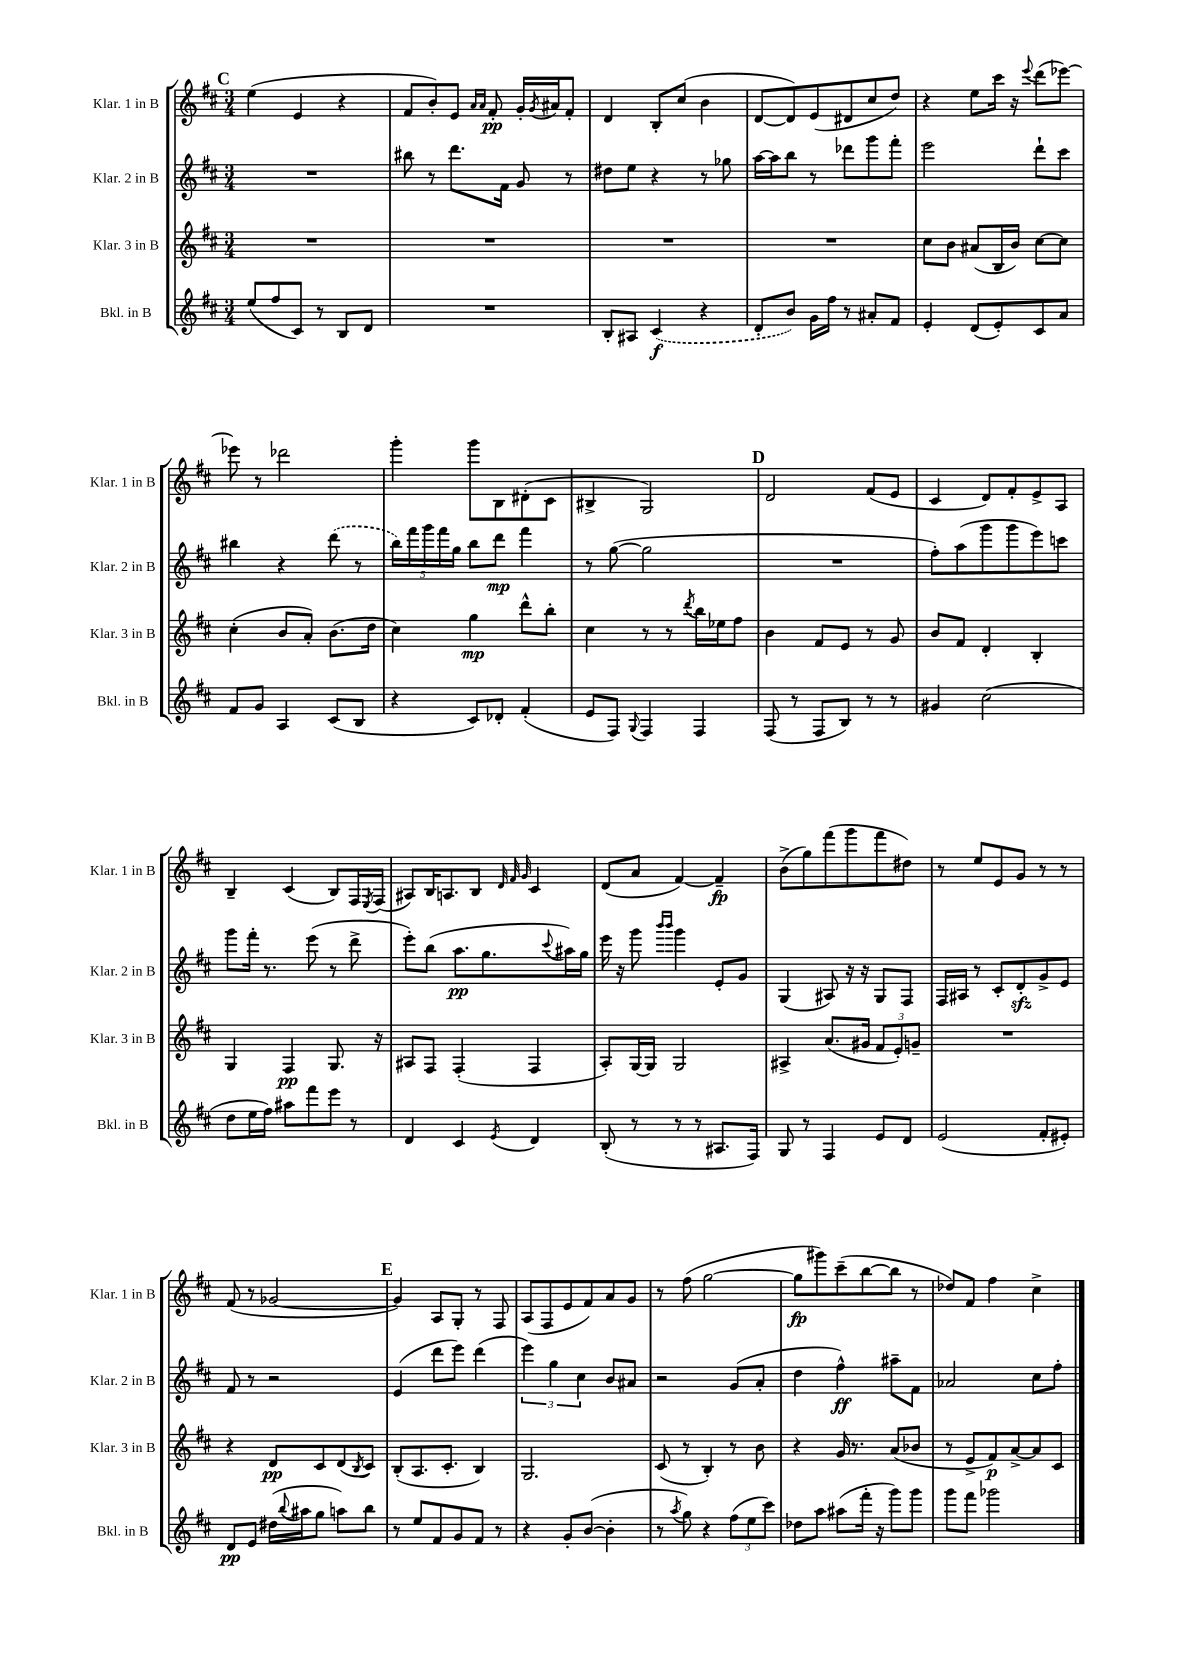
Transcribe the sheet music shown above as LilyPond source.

<<
\new StaffGroup <<
\new Staff = "s0" \with { instrumentName = "Klar. 1 in B" shortInstrumentName = "Klar. 1 in B" } {
    \clef treble \key d \major \numericTimeSignature \time 3/4
    \mark \markup { \bold "C" } e''4( e'4 r4 |
    fis'8 b'8-.) e'8 \grace { a'16 a'16 } fis'8-.\pp g'16-. \acciaccatura { g'8 } ais'16 fis'8-. |
    d'4 b8-. cis''8( b'4 |
    d'8~ d'8) e'8( dis'8 cis''8 d''8) |
    r4 e''8 cis'''16 r16 \appoggiatura { e'''8 } d'''8( ees'''8~) |
    ees'''8 r8 des'''2 |
    g'''4-. g'''8 b8 dis'8-.( cis'8 |
    bis4-> g2) |
    \mark \markup { \bold "D" } d'2 fis'8( e'8 |
    cis'4 d'8) fis'8-. e'8-> a8 |
    b4-- cis'4( b8) fis16 \acciaccatura { e8 } fis16( |
    ais8) b16 a8. b8 \grace { d'32 fis'32 g'32 } cis'4 |
    d'8( a'8 fis'4~) fis'4--\fp |
    b'8->( g''8) fis'''8( g'''8 fis'''8 dis''8) |
    r8 e''8 e'8 g'8 r8 r8 |
    fis'8( r8 ges'2~ |
    \mark \markup { \bold "E" } ges'4) a8 g8-. r8 fis8 |
    a8( fis8 e'8 fis'8) a'8 g'8 |
    r8 fis''8( g''2~ |
    g''8\fp gis'''8) cis'''8--( b''8~ b''8 r8 |
    des''8) fis'8 fis''4 cis''4-> \bar "|." |
}
\new Staff = "s1" \with { instrumentName = "Klar. 2 in B" shortInstrumentName = "Klar. 2 in B" } {
    \clef treble \key d \major \numericTimeSignature \time 3/4
    \mark \markup { \bold "C" } R2. |
    bis''8 r8 d'''8. fis'16 g'8 r8 |
    dis''8 e''8 r4 r8 ges''8 |
    a''16~ a''16 b''8 r8 des'''8 g'''8 fis'''8-. |
    e'''2 d'''8-! cis'''8 |
    bis''4 r4 \once \slurDashed d'''8( r8 |
    \tuplet 5/4 { b''16) fis'''16 g'''16 fis'''16 g''16 } b''8 d'''8\mp fis'''4 |
    r8 g''8~( g''2 |
    \mark \markup { \bold "D" } R2. |
    fis''8-.) a''8( g'''8 g'''8 e'''8) c'''8 |
    g'''8 fis'''16-. r8. e'''8( r8 d'''8-> |
    e'''8-.) b''8( a''8.\pp g''8. \appoggiatura { cis'''8 } ais''16) g''16 |
    e'''16 r16 g'''8 \grace { b'''16 b'''16 } g'''4 e'8-. g'8 |
    g4( ais8) r16 r16 g8 fis8 |
    fis16 ais16 r8 cis'8-. d'8-.\sfz g'8-> e'8 |
    fis'8 r8 r2 |
    \mark \markup { \bold "E" } e'4( d'''8 e'''8) d'''4( |
    \tuplet 3/2 { e'''4) g''4 cis''4 } b'8 ais'8 |
    r2 g'8( a'8-. |
    d''4 fis''4-^\ff) ais''8-- fis'8 |
    aes'2 cis''8 fis''8-. \bar "|." |
}
\new Staff = "s2" \with { instrumentName = "Klar. 3 in B" shortInstrumentName = "Klar. 3 in B" } {
    \clef treble \key d \major \numericTimeSignature \time 3/4
    \mark \markup { \bold "C" } R2. |
    R2. |
    R2. |
    R2. |
    cis''8 b'8 ais'8( b16 b'16) cis''8~ cis''8 |
    cis''4-.( b'8 a'8-.) b'8.( d''16 |
    cis''4) g''4\mp d'''8-^ b''8-. |
    cis''4 r8 r8 \acciaccatura { d'''8 } b''16 ees''16 fis''8 |
    \mark \markup { \bold "D" } b'4 fis'8 e'8 r8 g'8 |
    b'8 fis'8 d'4-. b4-. |
    g4 fis4\pp g8. r16 |
    ais8 fis8 fis4-.( fis4 |
    a8-.) g16~ g16 g2 |
    ais4-> a'8.( gis'16 \tuplet 3/2 { fis'8 e'8-.) g'8-- } |
    R2. |
    r4 d'8\pp cis'8 d'8( \acciaccatura { b8 } cis'8) |
    \mark \markup { \bold "E" } b8-.( a8. cis'8.-. b4) |
    g2. |
    cis'8( r8 b4-.) r8 b'8 |
    r4 g'16 r8. a'8( bes'8 |
    r8 e'8-> fis'8\p) a'8~-> a'8 cis'8 \bar "|." |
}
\new Staff = "s3" \with { instrumentName = "Bkl. in B" shortInstrumentName = "Bkl. in B" } {
    \clef treble \key d \major \numericTimeSignature \time 3/4
    \mark \markup { \bold "C" } e''8( fis''8 cis'8) r8 b8 d'8 |
    R2. |
    b8-. ais8 \once \slurDashed cis'4\f( r4 |
    d'8-. b'8) g'16 fis''16 r8 ais'8-. fis'8 |
    e'4-. d'8( e'8-.) cis'8 a'8 |
    fis'8 g'8 a4 cis'8( b8 |
    r4 cis'8) des'8-. fis'4-.( |
    e'8 fis8) \appoggiatura { g8 } fis4 fis4 |
    \mark \markup { \bold "D" } fis8( r8 fis8 b8) r8 r8 |
    gis'4 cis''2( |
    d''8 e''16 fis''16) ais''8 fis'''8 e'''8 r8 |
    d'4 cis'4 \acciaccatura { e'8 } d'4 |
    b8-.( r8 r8 r8 ais8. fis16) |
    g8 r8 fis4 e'8 d'8 |
    e'2( fis'8-. eis'8-.) |
    d'8\pp e'8 dis''16( \appoggiatura { b''8 } ais''16 g''8 a''8) b''8 |
    \mark \markup { \bold "E" } r8 e''8 fis'8 g'8 fis'8 r8 |
    r4 g'8-. b'8~( b'4-. |
    r8 \acciaccatura { a''8 } g''8) r4 \tuplet 3/2 { fis''8( e''8 cis'''8) } |
    des''8 a''8 ais''8( fis'''16-. r16 g'''8) g'''8 |
    g'''8 fis'''8 ges'''2 \bar "|." |
}
>>
>>
\layout { \context { \Score \remove "Bar_number_engraver" } }
